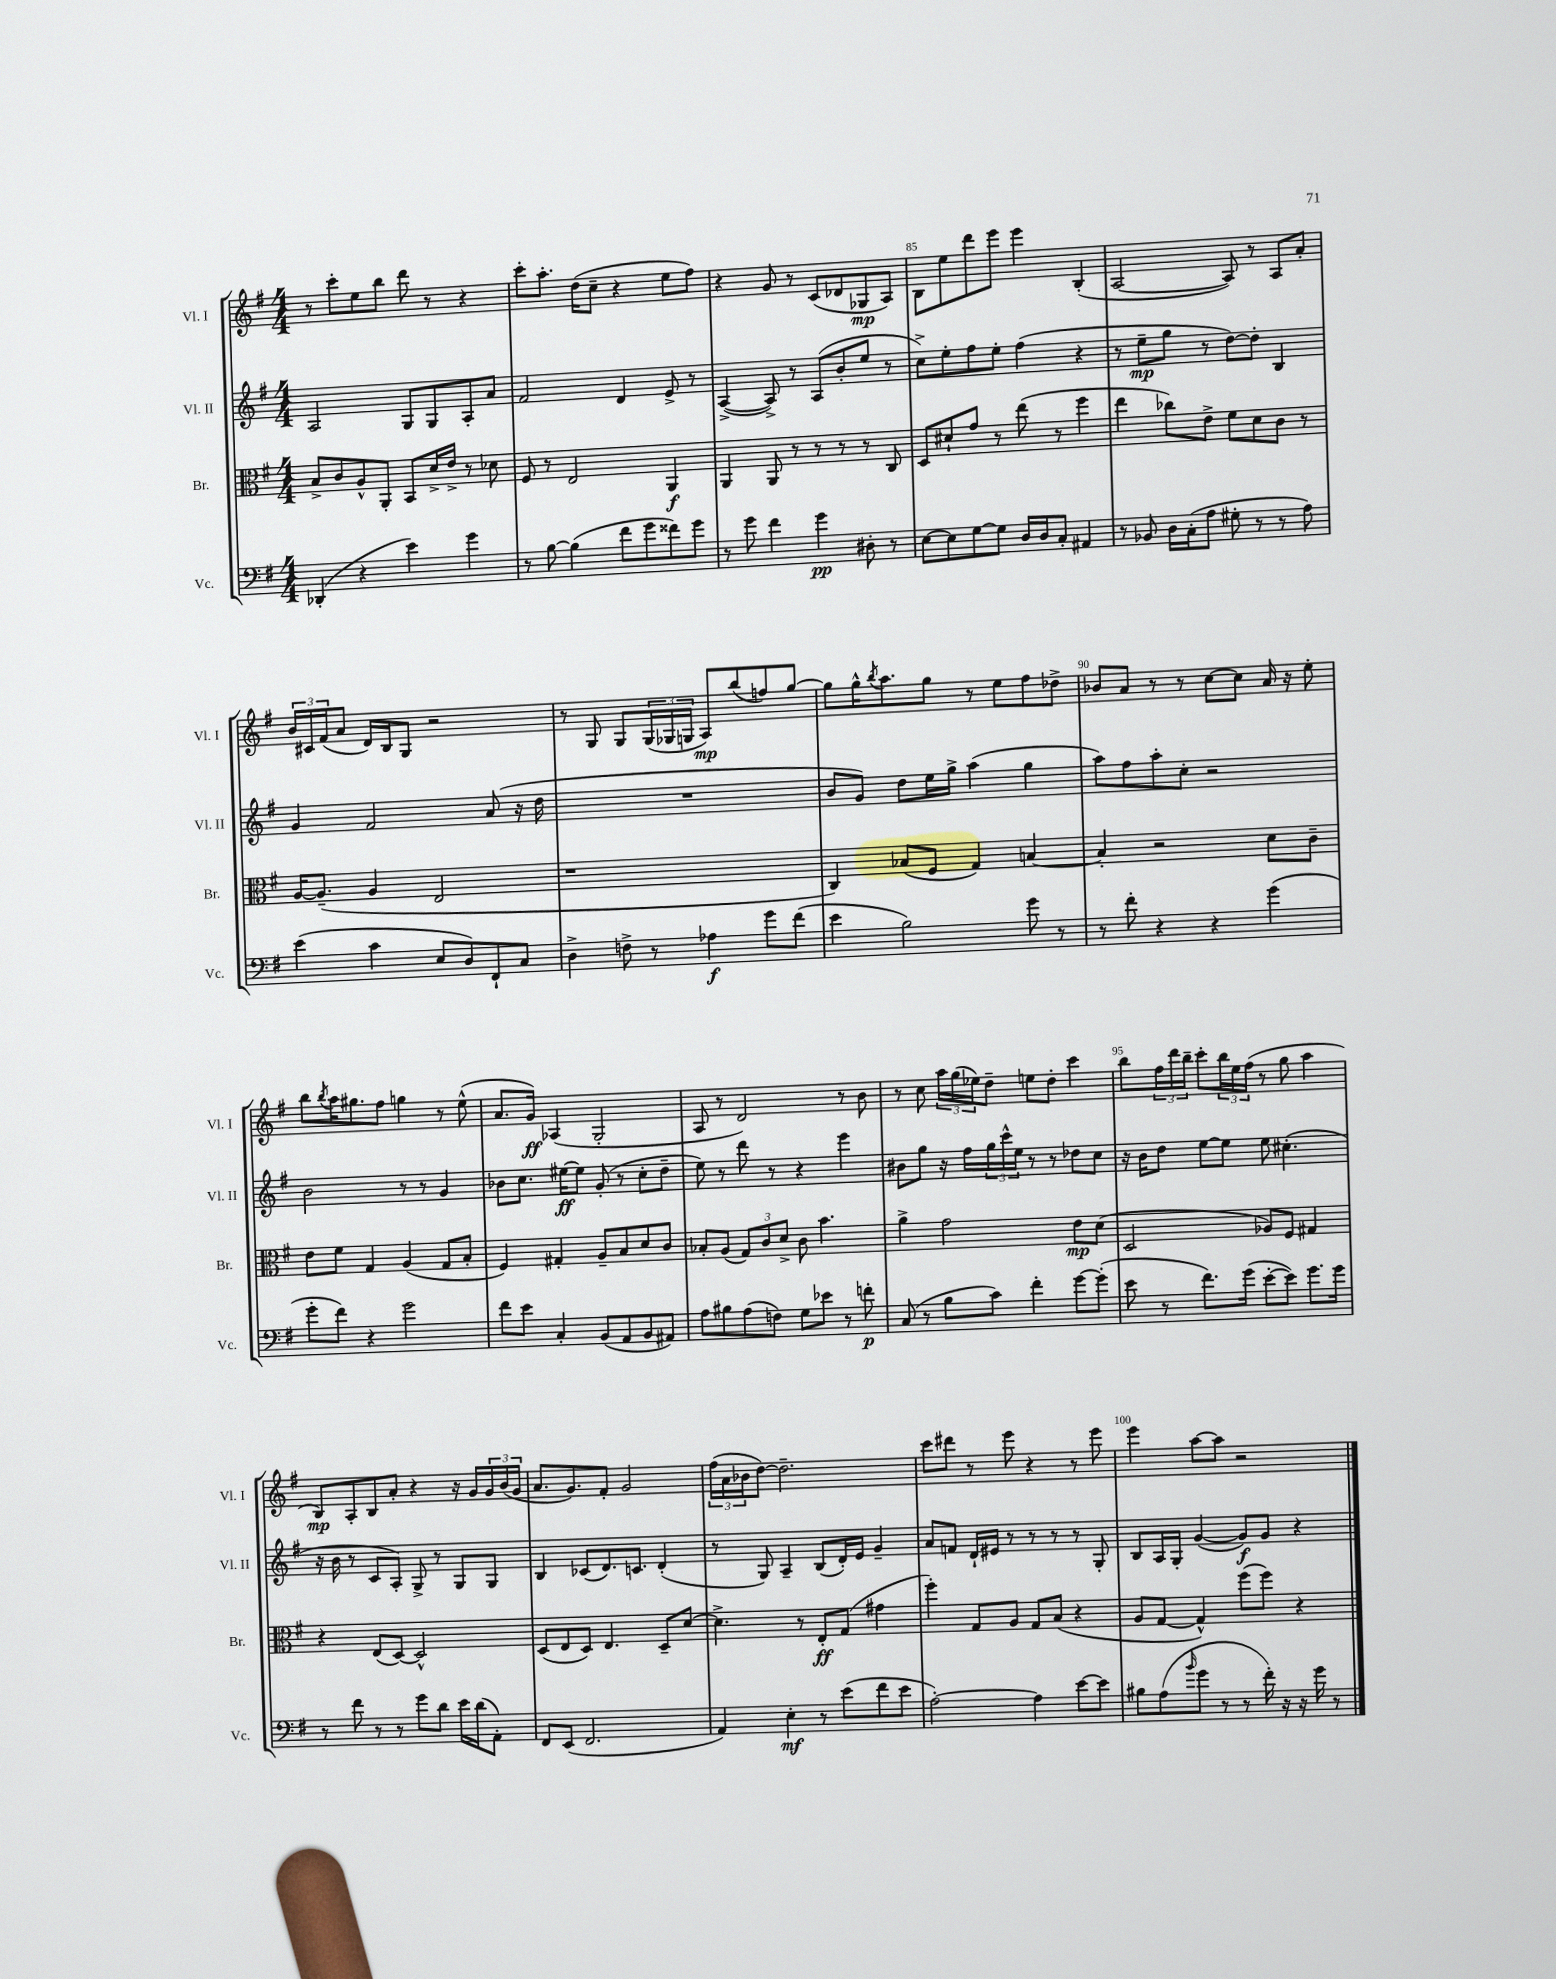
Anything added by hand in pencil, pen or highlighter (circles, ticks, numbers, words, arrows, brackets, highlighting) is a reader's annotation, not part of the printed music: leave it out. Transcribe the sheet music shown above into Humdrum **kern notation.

**kern	**kern	**kern	**kern
*staff4	*staff3	*staff2	*staff1
*clefF4	*clefC3	*clefG2	*clefG2
*k[f#]	*k[f#]	*k[f#]	*k[f#]
*M4/4	*M4/4	*M4/4	*M4/4
(4DD-'/	8B^/L	2A/	8r
.	8c/	.	8ccc'\L
4r	8A^^/	.	8ee\
.	8AA'/J	.	8bb\J
4e\)	8BB/L	8G/L	8ddd\
.	16d^/L	8G/	8r
.	16e^/JJ	.	.
4g\	8r	8A'/	4r
.	8d-\	8a/J	.
=	=	=	=
8r	8F#/	2f#/	8ccc'\L
[8B\	8r	.	8.aa'\J
(4B\]	2E/	.	.
.	.	.	(16dd\LK
.	.	.	8cc~\J
8f#\L	.	4d/	4r
8g\	.	.	.
8f##\)	4AA/	8e^/	8ee\L
8g\J	.	8r	8ff#\J)
=	=	=	=
8r	4AA/	([4A^/	4r
8g\	.	.	.
4f#\	8AA/	8A^/])	8g/
.	8r	8r	8r
4g\	8r	(8A/L	(8c/L
.	8r	8b'/	8d-/
8D#'\	8r	8ee/J	8G-/
8r	8C/	8r	8A/J)
=	=	=	=
[8E\L	8D/L	8cc^\L)	8B\L
8E\]	8d#`/	8ee'\	8ee\
[8G\	8g/J	8ff#\	8ddd\
8G\]J	8r	8ee'\J	8eee\J
16D/LL	(8ee\	(4ff#\	4eee\
16D/J	.	.	.
8C'/J	8r	.	.
4AA#/	4ff#\	4r	(4B'/
=	=	=	=
8r	4ee\	8r	[2A/
8BB-/	.	8ee~\L	.
16D\LL	8cc-\L)	8gg\J	.
(16C'\J	.	.	.
8A\J	8e^\J	8r	.
8G#'\	8f#\L	[8dd\L)	8A/])
8r	8d\	8dd'\]J	8r
8r	8c\J	4B/	8A/L
8A\)	8r	.	8a'/J
=	=	=	=
(4e\	[16A/LK	4g/	24b/LL
.	.	.	24c#/
.	(8.A~/]J	.	.
.	.	.	(24f#/J
.	.	.	8a/J
4c\	4A/	2f#/	16d/LL)
.	.	.	16B/J
.	.	.	8G/J
8E/L	2E/	.	2r
8D/)	.	.	.
8FF#`/	.	(8a/	.
8C/J	.	16r	.
.	.	16dd\	.
=	=	=	=
4D^\	1r	1r	8r
.	.	.	8G/
8F^\	.	.	8G/L
8r	.	.	(24G/L
.	.	.	24G-/
.	.	.	24G/JJ
4A-\	.	.	8A/L)
.	.	.	(8bb/
8g\L	.	.	8ff/)
(8f#\J	.	.	[8gg/J
=	=	=	=
4e\	4C/)	8b/L	8gg\]L
.	.	8g/J)	16gg^^\K
.	.	.	8qbb/
.	.	.	8.aa\
2B\)	(8B-/L	8dd\L	.
.	8F#/J	16ee\L	8gg\J
.	.	16gg^\JJ	.
.	4G/)	(4aa\	8r
.	.	.	8ee\L
8g\	[4B/	4gg\	8ff#\
8r	.	.	8dd-^\J
=	=	=	=
8r	4B'/]	8aa\L)	8b-/L
8f#'\	.	8ff#\	8a/J
4r	2r	8aa'\	8r
.	.	8cc'\J	8r
4r	.	2r	[8cc\L
.	.	.	8cc\]J
(4g\	8d\L	.	16a/
.	.	.	16r
.	8c~\J	.	8ee'\
=	=	=	=
8g'\L	8e\L	2b\	8bb\L
.	.	.	8qbb/
8f#\J)	8f#\J	.	16aa\K
.	.	.	8.gg#\
4r	4G/	.	.
.	.	.	8ff#\J
2g\	(4A/	8r	4gg\
.	.	8r	.
.	8G/L	4g/	8r
.	8B'/J	.	(8ee^^\
=	=	=	=
8f#\L	4F#/)	8b-\L	8.a/L
8e\J	.	8.cc\J	.
.	.	.	16g/Jk)
4C'/	4G#'/	.	(4A-/
.	.	[16ee#\LK	.
.	.	8ee#\]J	.
(8BB/L	8A~/L	(8g'/	2G'/
8AA/	8B/	8r	.
8BB/	8d/	8cc'\L	.
8AA#/J)	8c/J	8dd~\J	.
=	=	=	=
8A\L	8B-'/L	8ee\)	8A/
8B#\	(8A/J	8r	8r
(8A\	12G/L)	8ddd\	2d/)
.	12c/	.	.
8F\J)	.	8r	.
.	12d^/J	.	.
8G\L	8c\	4r	.
8e-\J	4.b\	.	.
8r	.	4eee\	8r
8f'\	.	.	8b\
=	=	=	=
(8C/	4a^\	8b#\L	8r
8r	.	8gg\J	8cc\
8B\L	2g\	16r	24aa\LL
.	.	.	(24gg\
.	.	16ff#\LL	.
.	.	.	24ee-\J)
8c\J)	.	24gg\	8dd~\J
.	.	24ccc^^\	.
.	.	24ee\JJ	.
4f#'\	.	8r	8ee\L
.	.	8r	8dd'\J
[8g\L	8e\L	8dd-\L	4ccc\
(8g'\]J	(8d\J	8cc\J	.
=	=	=	=
8e\	2D/	16r	8bb\L
.	.	16b\LK	.
8r	.	8dd\J	24ff#\L
.	.	.	24ddd\
.	.	.	24bb~\JJ
8.f#\L)	.	[8ee\L	8ccc'\L
.	.	8ee\]J	24bb\L
.	.	.	24ee\
(16g\Jk	.	.	.
.	.	.	(24ff#\JJ
[8e'\L	8A-/L)	8ee\	8r
8e\]J)	8F#/J	(4.cc#'\	8gg\
8.g\L	4G#/	.	4aa\
16g\Jk	.	.	.
=	=	=	=
8r	4r	16r	8B/L)
.	.	16b\	.
8f#\	.	8r	8A'/
8r	(8E/L	8c/L	8B/
8r	[8D/J)	8A'/J)	8a'/J
8g\L	2D^^/]	8G^/	4r
8d\J	.	8r	.
16e\LL	.	8G/L	16r
(16d\J	.	.	16g/LL
8AA'\J)	.	8G/J	24g/
.	.	.	(24b/
.	.	.	24g/JJ
=	=	=	=
8FF#/L	(8D/L	4B/	8.a/L
(8EE/J	8E/	.	.
.	.	.	8.g/)
2.FF#/	8D/J)	(8c-/L	.
.	4.E/	8.d/)	8f#'/J
.	.	.	2g/
.	.	8.c/J	.
.	8D~/L	(4d'/	.
.	[8d/J	.	.
=	=	=	=
4AA/)	4.d^\]	8r	(24ff#\LL
.	.	.	24a\
.	.	.	24b-\J
.	.	8G/)	[8dd\J)
4E'\	.	4A~/	2.dd~\]
.	8r	.	.
8r	8E'/L	(8B/L	.
(8e\L	(8G/J	16d'/L)	.
.	.	16e/JJ	.
8f#\	4g#\	4g~/	.
8e\J	.	.	.
=	=	=	=
[2A'\)	4ff#'\)	8a/L	8ccc\L
.	.	8f/J	8ddd#\J
.	8G/L	16d`/LL	8r
.	.	16e#/JJ	.
.	8A/J	8r	8eee\
4A\]	8G/L	8r	4r
.	(8B/J	8r	.
[8e\L	4r	8r	8r
8e\]J	.	8G'/	8eee\
=	=	=	=
8B#\L	8A/L	8B/L	4eee\
(8A\	[8G/J	16A/L	.
.	.	16G'/JJ	.
16qqb/	.	.	.
8g\J	4G^^/])	([4g/	[8aa\L
8r	.	.	8aa\]J
8r	(8ff#\L	8g/]L)	2r
16f#'\)	8ff#\J)	8g/J	.
16r	.	.	.
16r	4r	4r	.
16g\	.	.	.
8r	.	.	.
==	==	==	==
*-	*-	*-	*-
